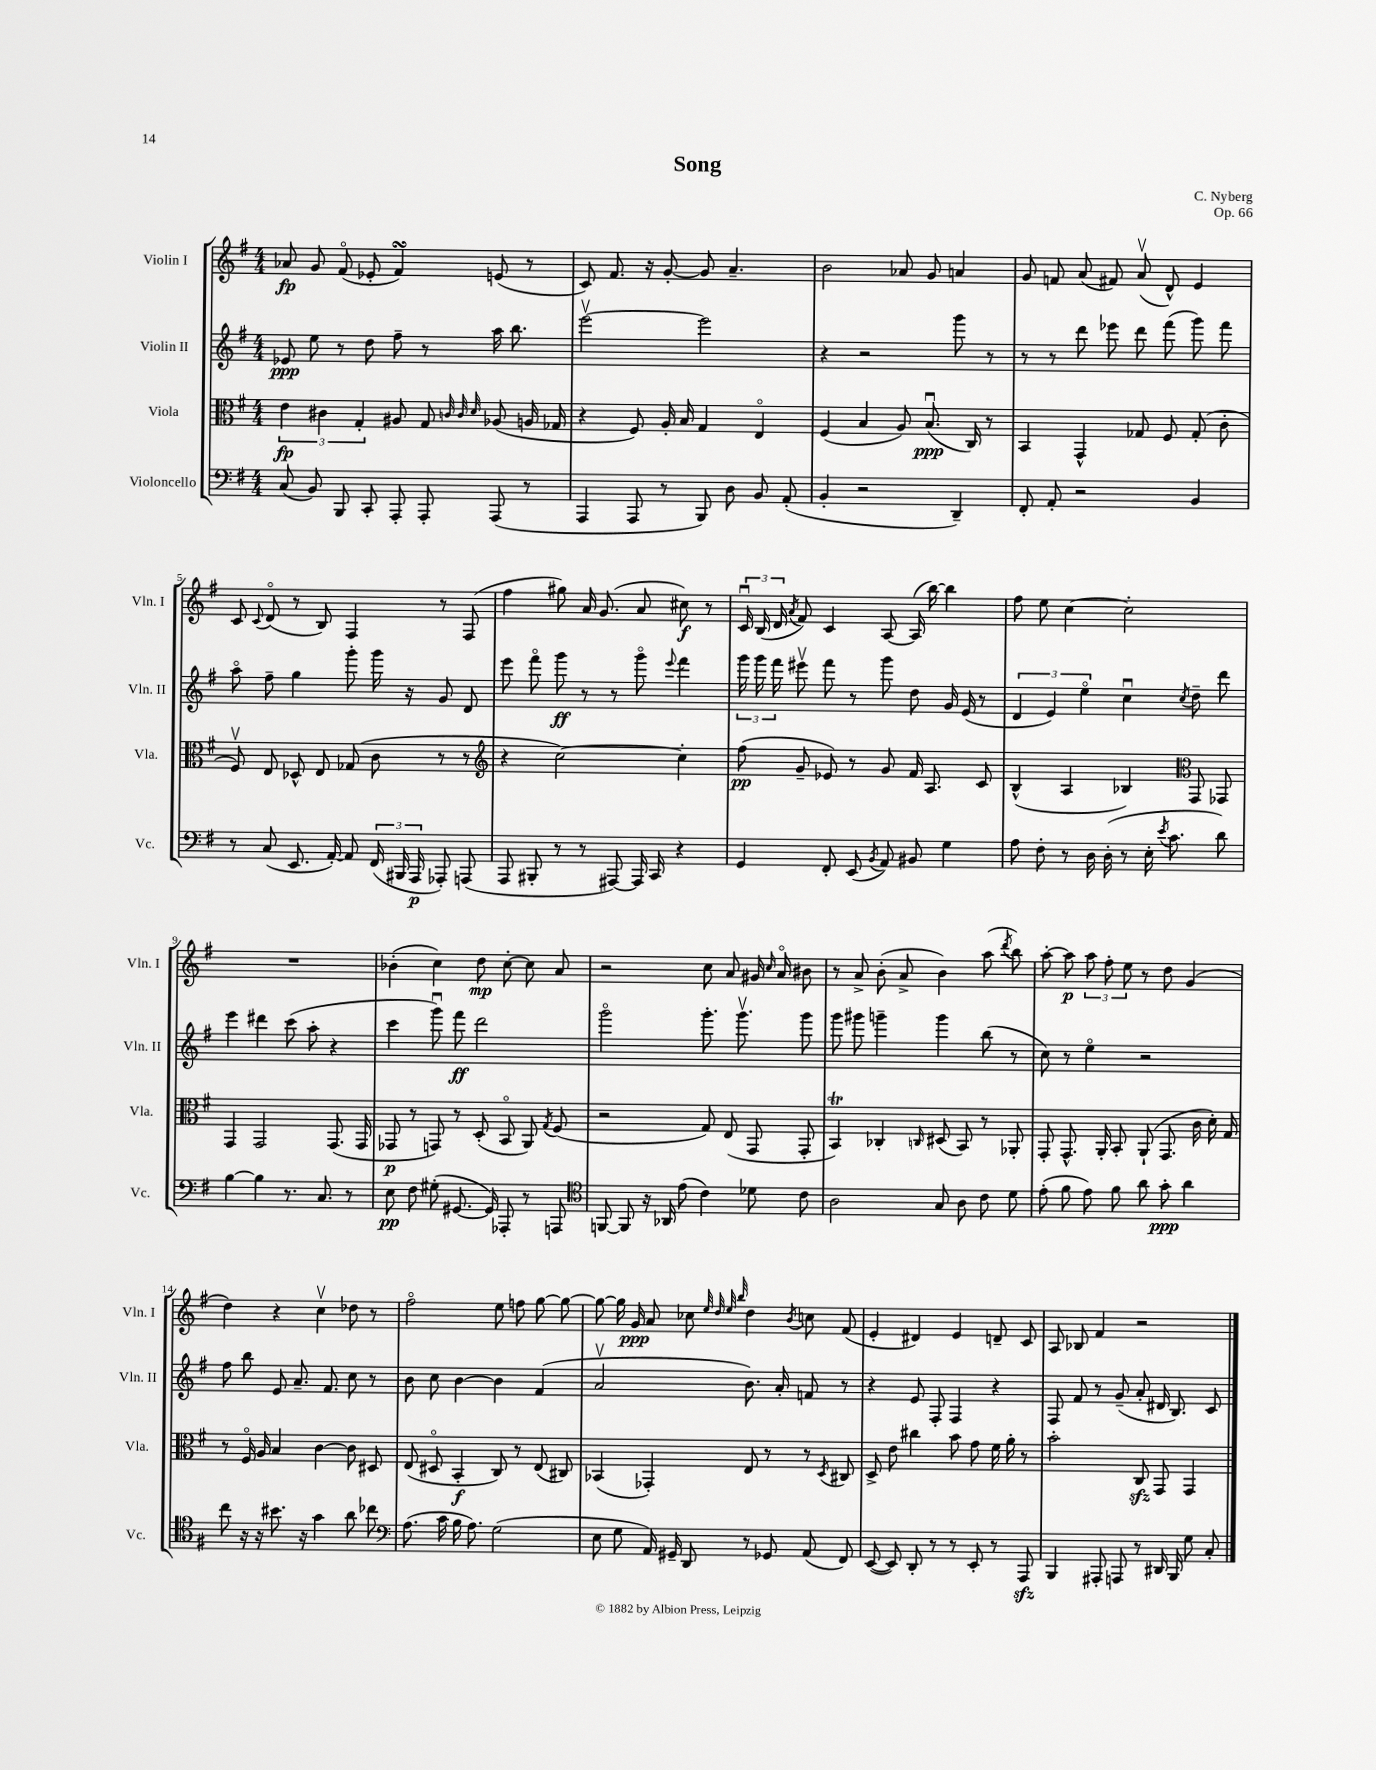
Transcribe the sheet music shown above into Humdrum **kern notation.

**kern	**dynam	**kern	**dynam	**kern	**dynam	**kern	**dynam
*part4	*part4	*part3	*part3	*part2	*part2	*part1	*part1
*staff4	*staff4	*staff3	*staff3	*staff2	*staff2	*staff1	*staff1
*I"Violoncello	*	*I"Viola	*	*I"Violin II	*	*I"Violin I	*
*I'Vc.	*	*I'Vla.	*	*I'Vln. II	*	*I'Vln. I	*
*clefF4	*	*clefC3	*	*clefG2	*	*clefG2	*
*k[f#]	*	*k[f#]	*	*k[f#]	*	*k[f#]	*
*M4/4	*	*M4/4	*	*M4/4	*	*M4/4	*
=1	=1	=1	=1	=1	=1	=1	=1
(8C/	.	6e\	fp	8e-X/	ppp	8a-X/	fp
8BB/)	.	.	.	8ee\	.	8g/	.
.	.	6c#X\	.	.	.	.	.
8BBB/	.	.	.	8r	.	(8f#/	.
.	.	6G'/	.	.	.	.	.
8CC'/	.	.	.	8dd\	.	8e-X'/	.
8AAA'/	.	8A#X/	.	8ff#~\	.	4f#sSsS/)	.
8AAA'/	.	8G/	.	8r	.	.	.
.	.	32qqcn/	.	.	.	.	.
.	.	32qqc/	.	.	.	.	.
.	.	32qqd/	.	.	.	.	.
(8AAA/	.	(8A-X/	.	16aa\	.	(8en/	.
.	.	.	.	8.bb\	.	.	.
8r	.	16An/	.	.	.	8r	.
.	.	16G-X/	.	.	.	.	.
=2	=2	=2	=2	=2	=2	=2	=2
4AAA/	.	4r	.	[2eeev\	.	8c/)	.
.	.	.	.	.	.	8.f#/	.
8AAA/	.	8F#/)	.	.	.	.	.
.	.	.	.	.	.	16r	.
8r	.	16A'/	.	.	.	[8g'/	.
.	.	16B/	.	.	.	.	.
8BBB/)	.	4G/	.	2eee\]	.	8g/]	.
8D\	.	.	.	.	.	4.a~/	.
8BB/	.	4E/	.	.	.	.	.
(8AA'/	.	.	.	.	.	.	.
=3	=3	=3	=3	=3	=3	=3	=3
4BB'/	.	(4F#/	.	4r	.	2b\	.
2r	.	4B/	.	2r	.	.	.
.	.	8A/)	.	.	.	8a-X/	.
.	.	(8.Bu/	ppp	.	.	8g/	.
4DD~/)	.	.	.	8ggg\	.	4an/	.
.	.	16C/)	.	.	.	.	.
.	.	8r	.	8r	.	.	.
=4	=4	=4	=4	=4	=4	=4	=4
8FF#'/	.	4BB/	.	8r	.	8g/	.
8AA'/	.	.	.	8r	.	8fn/	.
2r	.	4GG^^/	.	8ddd\	.	(8a/	.
.	.	.	.	8eee-X\	.	8f#X/)	.
.	.	8G-X/	.	8ddd\	.	(8av/	.
.	.	8F#/	.	(8fff#\	.	8d^^/)	.
4BB/	.	(8G-'/	.	8ggg\)	.	4e/	.
.	.	8c'\	.	8fff#\	.	.	.
!!LO:LB:g=z
=5	=5	=5	=5	=5	=5	=5	=5
8r	.	8F#v/)	.	8aa\	.	8c/	.
.	.	.	.	.	.	8qqc/	.
(8C/	.	8E/	.	8ff#~\	.	(8d/	.
8.EE/	.	8D-X^^/	.	4gg\	.	8r	.
.	.	8E/	.	.	.	8B/)	.
[16AA'/)	.	.	.	.	.	.	.
8AA/]	.	(8G-X/	.	8ggg'\	.	4F#/	.
(24FF#/	.	8c\	.	16ggg\	.	.	.
24BBB#X/	.	.	.	.	.	.	.
.	.	.	.	16r	.	.	.
24AAA/	p	.	.	.	.	.	.
8AAA-X'/)	.	8r	.	8g/	.	8r	.
(8AAAn/	.	8r	.	8d/	.	(8F#/	.
=6	=6	=6	=6	=6	=6	=6	=6
*	*	*clefG2	*	*	*	*	*
8AAA/	.	4r	.	8eee\	.	4ff#\	.
8BBB#X'/	.	.	.	8fff#\	.	.	.
8r	.	[2cc\)	.	8ggg\	ff	8gg#X\)	.
8r	.	.	.	8r	.	16a/	.
.	.	.	.	.	.	(8.g/	.
[8AAA#X/)	.	.	.	8r	.	.	.
16AAA#/]	.	.	.	8ggg\	.	8a/	.
16CC/	.	.	.	.	.	.	.
.	.	.	.	8qqeee/	.	.	.
4r	.	4cc'\]	.	4fff#\	.	8cc#X\)	f
.	.	.	.	.	.	8r	.
=7	=7	=7	=7	=7	=7	=7	=7
4GG/	.	(8ff#\	pp	24ggg\	.	24cu/	.
.	.	.	.	24ggg\	.	(24B/	.
.	.	.	.	24fff#\	.	24d/	.
.	.	.	.	.	.	8qa/	.
.	.	8g~/	.	8eee#Xv\	.	8f#/)	.
8FF#'/	.	8e-X/)	.	8fff#\	.	4c/	.
(8EE/	.	8r	.	8r	.	.	.
8qBB/	.	.	.	.	.	.	.
8AA/)	.	8g/	.	8ggg\	.	[8A/	.
8BB#X/	.	16f#/	.	8dd\	.	(16A/]	.
.	.	8.A/	.	.	.	[16bb\)	.
4G\	.	.	.	16g/	.	4bb\]	.
.	.	.	.	(16e/	.	.	.
.	.	8c/	.	8r	.	.	.
=8	=8	=8	=8	=8	=8	=8	=8
8A\	.	(4B^^/	.	6d/	.	8ff#\	.
8F#'\	.	.	.	.	.	8ee\	.
.	.	.	.	6e/)	.	.	.
8r	.	4A/	.	.	.	[4cc\	.
.	.	.	.	6ee\	.	.	.
16D\	.	.	.	.	.	.	.
(16D'\	.	.	.	.	.	.	.
8r	.	4B-X/)	.	4ccu\	.	2cc'\]	.
16E'\	.	.	.	.	.	.	.
8qe/	.	.	.	.	.	.	.
8.c\	.	.	.	.	.	.	.
*	*	*clefC3	*	*	*	*	*
.	.	.	.	8qcc/	.	.	.
.	.	8GG/	.	8dd~\	.	.	.
8d\)	.	8GG-X/	.	8ddd\	.	.	.
!!LO:LB:g=z
=9	=9	=9	=9	=9	=9	=9	=9
[4B\	.	4GG/	.	4eee\	.	1r	.
4B\]	.	2GG/	.	4ddd#X\	.	.	.
8.r	.	.	.	(8ccc\	.	.	.
.	.	.	.	8aa'\	.	.	.
8.C/	.	.	.	.	.	.	.
.	.	(8.GG/	.	4r	.	.	.
8r	.	.	.	.	.	.	.
.	.	16GG/	.	.	.	.	.
=10	=10	=10	=10	=10	=10	=10	=10
8E\	pp	8GG-X/	p	4ccc\	.	(4b-X'\	.
8F#\	.	8r	.	.	.	.	.
(8G#X'\	.	8GGn/)	.	8gggu\)	.	4cc\)	.
[8.GG#X/	.	8r	.	8fff#\	ff	.	.
.	.	(8D'/	.	2ddd\	.	8dd\	mp
16GG#/])	.	.	.	.	.	.	.
8AAA-X'/	.	8BB/	.	.	.	[8cc'\	.
8r	.	8AA/)	.	.	.	8cc\]	.
.	.	8qG/	.	.	.	.	.
8AAAn/	.	(8F#/	.	.	.	8a/	.
=11	=11	=11	=11	=11	=11	=11	=11
*clefC4	*	*	*	*	*	*	*
[8FFn/	.	2r	.	2ggg\	.	2r	.
8FF/]	.	.	.	.	.	.	.
16r	.	.	.	.	.	.	.
16AA-X/	.	.	.	.	.	.	.
(8e\	.	.	.	.	.	.	.
4c\)	.	8G/)	.	8.ggg'\	.	8cc\	.
.	.	(8E/	.	.	.	8a/	.
.	.	.	.	8.gggv\	.	.	.
8d-X\	.	8GG/	.	.	.	16g#X/	.
.	.	.	.	.	.	16qqcc/	.
.	.	.	.	.	.	16a/	.
8c\	.	8GG'/	.	8ggg\	.	8b#X\	.
=12	=12	=12	=12	=12	=12	=12	=12
2A\	.	4BBt/)	.	8ggg\	.	8r	.
.	.	.	.	8ggg#X\	.	8a^/	.
.	.	4C-X'/	.	4gggn~\	.	(8b'\	.
.	.	.	.	.	.	8a^/	.
.	.	16qqCn/	.	.	.	.	.
8G/	.	(8D#X/	.	4ggg\	.	4b\)	.
8A\	.	8BB/)	.	.	.	.	.
8c\	.	8r	.	(8bb\	.	(8aa\	.
.	.	.	.	.	.	8qddd/	.
8d\	.	8AA-X'/	.	8r	.	8bb\)	.
=13	=13	=13	=13	=13	=13	=13	=13
(8e'\	.	8GG'/	.	8cc\)	.	[8aa'\	.
8f#\	.	8.GG^^/	.	8r	.	8aa\]	p
8e\)	.	.	.	4ee\	.	12aa\	.
.	.	16AA'/	.	.	.	.	.
.	.	.	.	.	.	12ff#'\	.
8f#\	.	8BB'/	.	.	.	.	.
.	.	.	.	.	.	12ee\	.
8a\	.	(8AA`/	.	2r	.	8r	.
8g'\	ppp	8.GG/	.	.	.	8dd\	.
4a\	.	.	.	.	.	(4g/	.
.	.	16c\	.	.	.	.	.
.	.	16d'\)	.	.	.	.	.
.	.	16G/	.	.	.	.	.
!!LO:LB:g=z
=14	=14	=14	=14	=14	=14	=14	=14
8cc\	.	8r	.	8ff#\	.	4dd\)	.
16r	.	16F#/	.	8bb\	.	.	.
16r	.	16A/	.	.	.	.	.
8.b#X\	.	4B/	.	8e/	.	4r	.
.	.	.	.	8.a~/	.	.	.
16r	.	.	.	.	.	.	.
4g\	.	[4c\	.	.	.	4ccv\	.
.	.	.	.	8.f#/	.	.	.
8a\	.	8c\]	.	8cc\	.	8dd-X\	.
8cc-X\	.	8D#X/	.	8r	.	8r	.
=15	=15	=15	=15	=15	=15	=15	=15
*clefF4	*	*	*	*	*	*	*
(8.A\	.	(8E/	.	8b\	.	2ff#\	.
.	.	8D#X/	.	8cc\	.	.	.
16c\	.	.	.	.	.	.	.
16B\	.	4BB'/	f	[4b\	.	.	.
8.A\)	.	.	.	.	.	.	.
(2G\	.	8C/)	.	4b\]	.	8ee\	.
.	.	8r	.	.	.	8ffn\	.
.	.	(8E/	.	(4f#/	.	[8gg\	.
.	.	8C#X/)	.	.	.	8gg\_	.
=16	=16	=16	=16	=16	=16	=16	=16
8E\	.	(4BB-X/	.	2av/	.	8gg\_	.
8G\	.	.	.	.	.	16gg\]	.
.	.	.	.	.	.	16g/	ppp
16AA/)	.	4GG-X'/)	.	.	.	8a/	.
16GG#X~/	.	.	.	.	.	.	.
8DD/	.	.	.	.	.	8cc-X\	.
.	.	.	.	.	.	32qqee/	.
.	.	.	.	.	.	32qqdd/	.
.	.	.	.	.	.	32qqee/	.
.	.	.	.	.	.	32qqbb/	.
8r	.	8E/	.	8.b\)	.	4dd\	.
8GG-X/	.	8r	.	.	.	.	.
.	.	.	.	16a'/	.	.	.
.	.	.	.	.	.	8qb/	.
(8AA/	.	8r	.	8fn/	.	8ccn\	.
.	.	8qD/	.	.	.	.	.
8FF#/)	.	8C#X/	.	8r	.	(8f#/	.
=17	=17	=17	=17	=17	=17	=17	=17
([8EE/	.	8D^/	.	4r	.	4e'/	.
8EE/])	.	8e\	.	.	.	.	.
8DD'/	.	4cc#X\	.	8e/	.	4d#X/)	.
8r	.	.	.	8F#'/	.	.	.
8r	.	8b\	.	4F#/	.	4e/	.
8EE'/	.	8g\	.	.	.	.	.
8r	.	16f#\	.	4r	.	8dn~/	.
.	.	16a'\	.	.	.	.	.
8AAAzz/	.	8r	.	.	.	8c/	.
=18	=18	=18	=18	=18	=18	=18	=18
4BBB/	.	2b'\	.	8F#/	.	8A/	.
.	.	.	.	8f#/	.	8B-X/	.
8AAA#X'/	.	.	.	8r	.	4f#/	.
8AAAn/	.	.	.	(8g~/	.	.	.
8r	.	8Czz/	.	8a'/	.	2r	.
16DD#X/	.	8GG/	.	16d#X/	.	.	.
16BBB/	.	.	.	8.B/)	.	.	.
8G\	.	4GG/	.	.	.	.	.
8C'/	.	.	.	8c/	.	.	.
==	==	==	==	==	==	==	==
*-	*-	*-	*-	*-	*-	*-	*-
